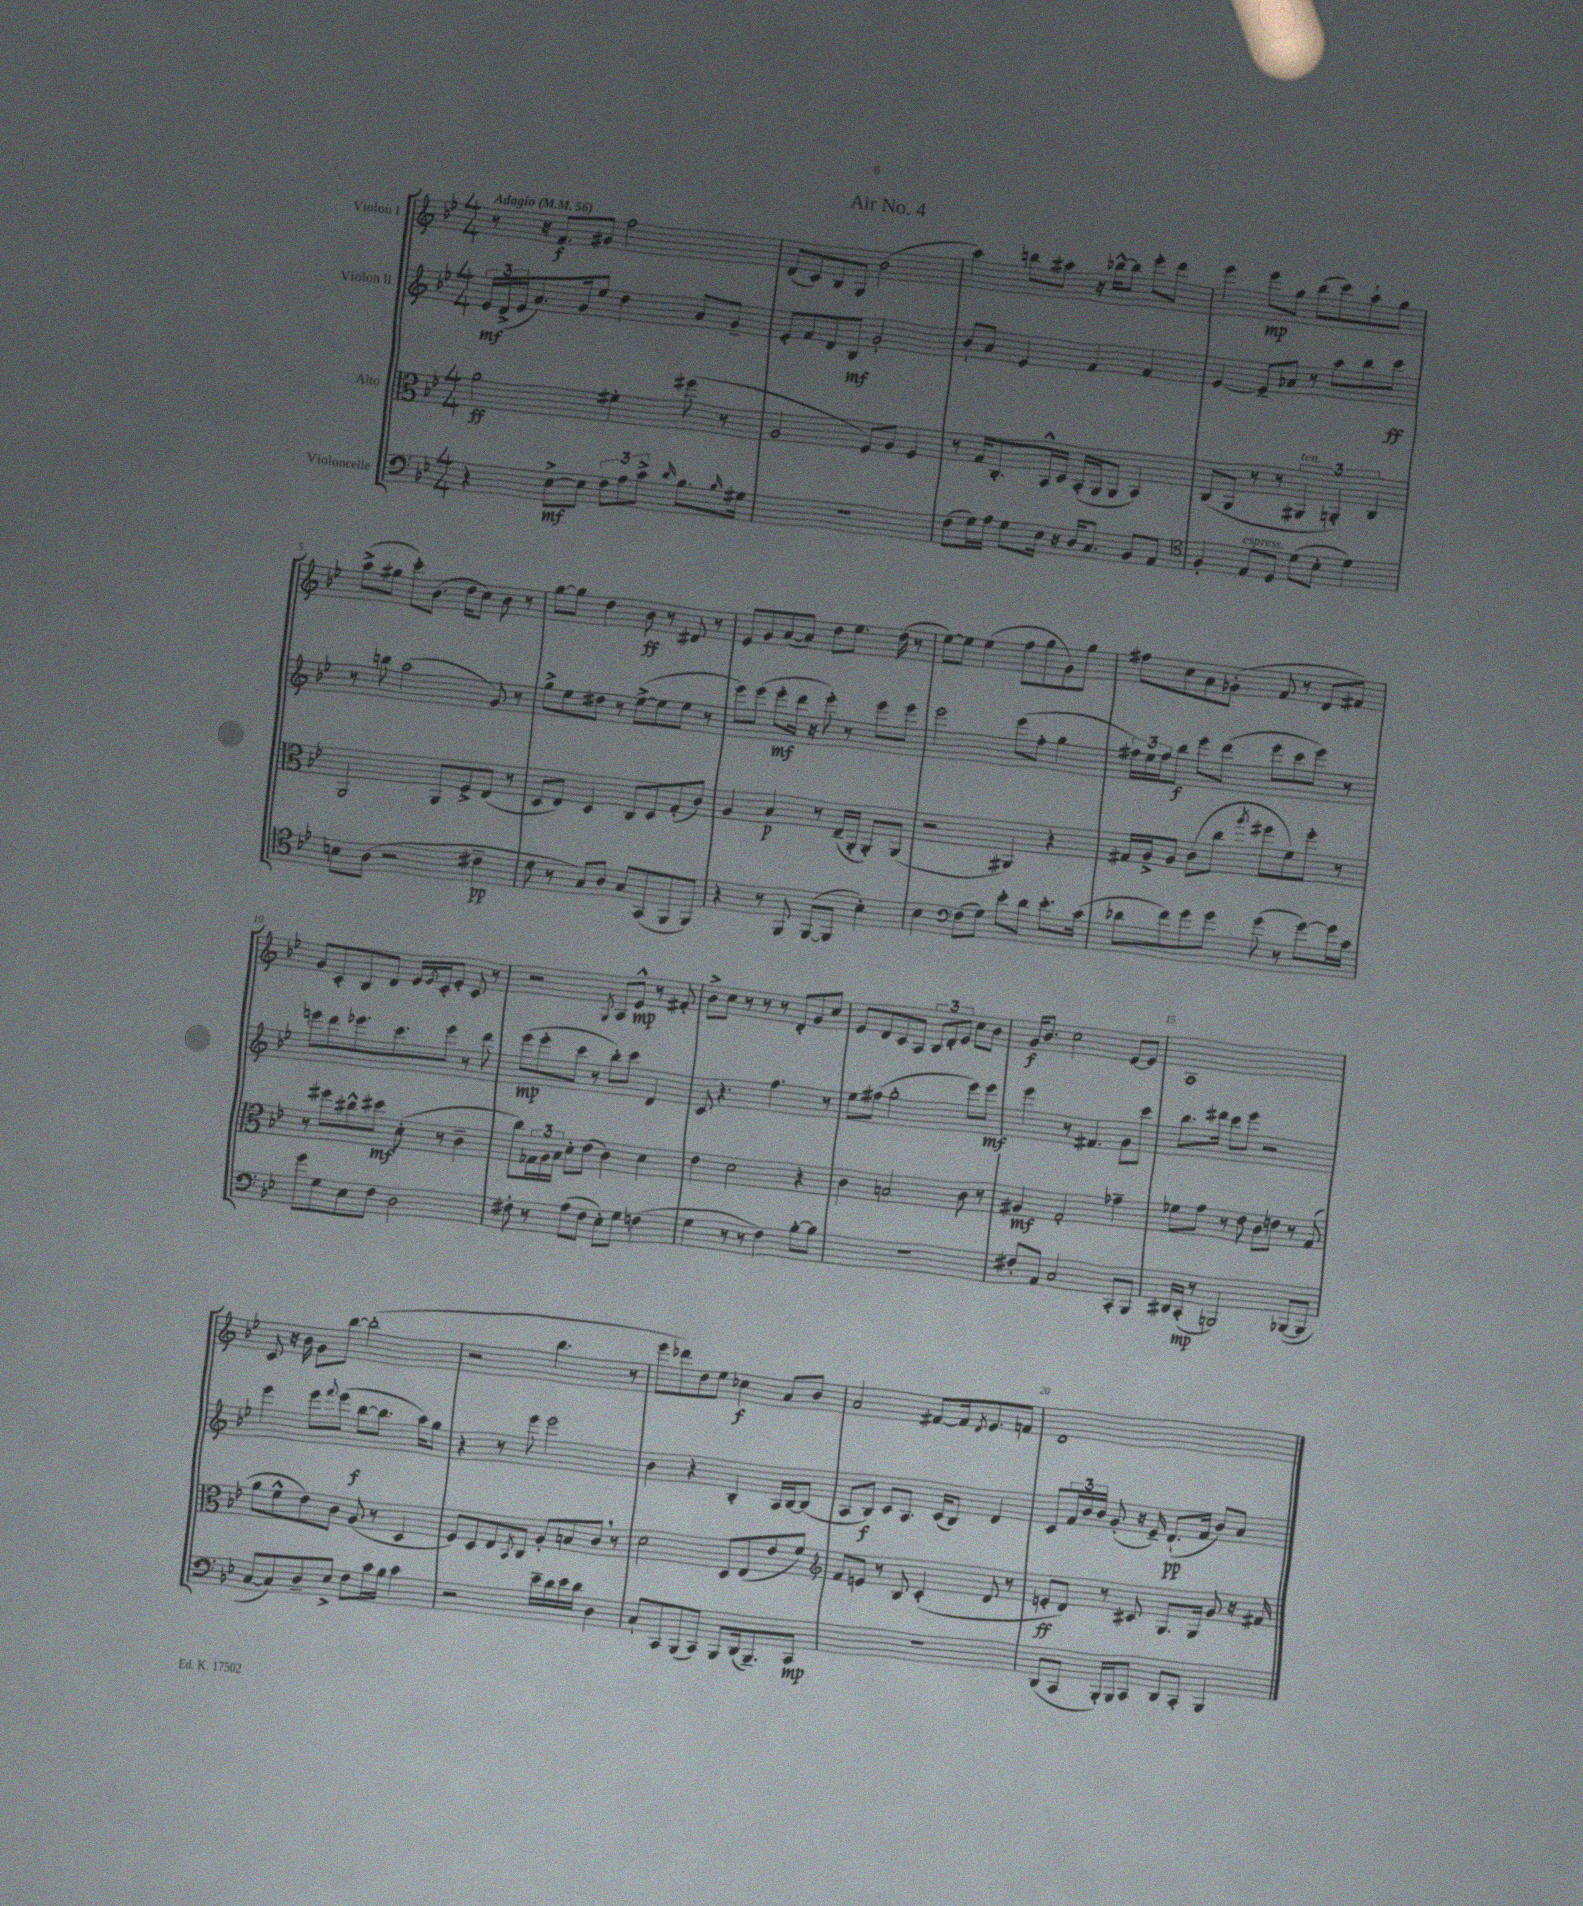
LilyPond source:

\header { title = "Air No. 4" }
<<
\new StaffGroup <<
\new Staff = "s0" \with { instrumentName = "Violon I" } {
    \clef treble \key bes \major \numericTimeSignature \time 4/4 \tempo "Adagio" 4 = 56
    r8 r16 f'8.\f gis'8 f''2 |
    d'8( c'8) bes8 g8 bes'2( |
    a''4) b''8 ais''8 r16 bes''16~-^ bes''8 ees'''8-. d'''8 |
    ees'''4 ees'''8\mp g''8 bes''8( c'''8) a''8-! g''8 |
    a''8->( gis''8 c'''8-.) bes'8.( d''16 c''8) bes'8 r8 |
    g''8~ g''8 d''4 bes'8\ff r8 dis'8 r8 |
    ees'8 g'8 a'8~( a'8) d''8 ees''8. d''16( r8 |
    ees''8~) ees''8 ees''4( f''8 g''8 g'8) g''8 |
    fis''8 c''8 a'8 ges'8-.( f'8 r8 d'8 fis'8) |
    g'8 c'8-. bes8 d'8 ees'16 \acciaccatura { ees'8 } c'16-. ees'8-. c'8 r8 |
    r2 \acciaccatura { g8 } a8 ees'8-^\mp r8 fis'8-. |
    bes'8-> c''8 r8 r8 r8 d'8-. g'8 c''8 |
    ees'8 d'8 c'8 a8 \tuplet 3/2 { bes8 d'8-. ees'8 } c''8 bes'8 |
    g'16\f bes'8. c''2 ees'8~ ees'8 |
    a1 |
    c'8 r16 bes'16 g'8 bes''8~ bes''2-.( |
    r2 bes''4. r8 |
    ees'''8 des'''8) d''8 ees''8 ces''4\f a'8 bes'8 |
    a'2 fis'8~ fis'16 \acciaccatura { d'8 } ees'8. f'8 |
    d'1 \bar "|." |
}
\new Staff = "s1" \with { instrumentName = "Violon II" } {
    \clef treble \key bes \major \numericTimeSignature \time 4/4
    \tuplet 3/2 { ees'16\mf d'16->( ees'16 } a'8.) g'16 ees''8 d''4 a'8 g'8-- |
    ees'8-. f'8 d'8 bes8\mf g'2-. |
    bes'8-! a'8 ees'4 f'4 f'4 |
    ees'4~ ees'8-- aes'8 r8 a''8 bes''8 c'''8\ff |
    r8 b''8 a''2( g'8) r8 |
    g''8-> ees''8 dis''8 r8 ees''8~->( ees''8 ees''8 r8 |
    ees'''8) ees'''8( ees'''8-.\mf d'''16 r16 ees'''8-.) r8 ees'''8 ees'''8 |
    ees'''2 ees'''8( f''8-. g''4 |
    \tuplet 3/2 { fis''16) ees''16 fis''16 } bes''8\f ees'''8 d'''8( ees'''8 c'''8 ees'''8) r8 |
    e'''8 d'''8 ees'''8. c'''8. ees'''8 r8 d'''8 |
    ees'''8\mp( ees'''8-. c'''8 r8 bes''8-.) c'''8 d'4 |
    c'8 r4. f''4. r8 |
    ees''8 fis''8( g''2-. ees'''8) ees'''8\mf |
    ees'''4 r8 fis'4. g'8 c'''8 |
    bes''8. dis'''16 c'''8 ees'''8 r2 |
    ees'''4 ees'''8 \appoggiatura { f'''8 } ees'''8( bes''8~\f bes''8. a''16) g''8 |
    r4 r8 ees'''8 ees'''2 |
    bes'4 r4 bes4-. a16 bes16~ bes8( |
    a8 bes8\f) c'8 a8. c'16( bes8) d'4 |
    c'8 \tuplet 3/2 { f'16 bes'16 bes'16 } g'8-.( r16 ees'16--) d'8.-!\pp( f'16 bes'8) a'8 \bar "|." |
}
\new Staff = "s2" \with { instrumentName = "Alto" } {
    \clef alto \key bes \major \numericTimeSignature \time 4/4
    a'2\ff fis'4-. fis''8( r8 |
    a2 f8) a8 f4 |
    r8 g16 c8.-. bes,16-^ d16 bes,16-.( a,16 a,8 bes,4) |
    c8( a,8 r8 r8 \tuplet 3/2 { ais,4^\markup { \italic "ten." } a,4-.) c4 } |
    a,2 a,8 f8-> ees8( r8 |
    d8 ees8) d4 c8 d8 g8-.( c'8) |
    a4 bes4\p r8 ees16--( a,16-. a,8-.) a,8( |
    r2 ais,4) r4 |
    gis16 a16-> a8 c'8( c''8 \acciaccatura { a''8 } fis''8 f'8) fis''8-. r8 |
    r8 fis''8 cis''8-^ dis''8\mf d'8-.( r8 c'4-- |
    c''8) \tuplet 3/2 { ges16 a16 bes16 } d'8-. ees'8( c'4) d'4 |
    ees'4 d'2 r4 |
    c'4 b2 c'8 r8 |
    ais4\mf g2-. ges'4-- |
    fes'8 g'8 r8 ees'8 c'8 e'8 r8 g8( |
    a'8 f'8-^ ees'8) c'8 a8( r8 d4 |
    f8) d8 ees8 \acciaccatura { bes,8 } c8 a8-. b8 c'8 \breathe r8 |
    d'2 d8 ees8( ees'8 f'8) |
    \clef treble f'8 e'8 r8 bes8 c'4-.( d'8 r8 |
    e'8-.\ff d'8) r8 cis'8 g8. g16 g'8 r16 fis'16 \bar "|." |
}
\new Staff = "s3" \with { instrumentName = "Violoncelle" } {
    \clef bass \key bes \major \numericTimeSignature \time 4/4
    r4 ees8~->\mf ees8 \tuplet 3/2 { f8 a8 c'8-> } \grace { d'16 } bes8. \grace { bes16 } gis16 |
    R1 |
    f8( g16) a16 g8 ees16 r16 d16 c8. bes,8 a,8 |
    \clef tenor f4-. ees8^\markup { \italic "espress." } d8 d'8( bes8-. d'4) |
    b8 a8( r2 cis'4--\pp |
    d'8 r8 g8) a8 g8 g,8( f,8 f,8) |
    r4 r8 f,8 f,8~( f,8 bes4-.) |
    bes4 \clef bass f8( g8) ees'8-. d'8 ees'8.-. c'16( |
    des'8 f'8) g'8 g'8 g'8( r8 g'8~) g'16 c'16 |
    g'8 g8 ees8 f8 d2 |
    fis8-. r8 a8( fis8 ees8-.) g8 f4( |
    g4 r8 r8 f4) bes8~-. bes8 |
    R1 |
    fis8-. a,8 c2 c,8-. bes,,8 |
    dis,16 c,16-.\mp( r8 b,,2) bes,,8~( bes,,8 |
    c8~ c8) d8-- ees8-> f8 c'16 bes16 c'4 |
    r2 ees'16-- d'16 ees'16 d'16 d4 |
    c8-! c,8 bes,,8( c,8) bes,,8 d,16( bes,,8.--) c,8\mp |
    R1 |
    d,8( c,8 bes,,16-.) bes,,16 c,8 d,8 c,8-. bes,,4 \bar "|." |
}
>>
>>
\layout { \context { \Score \override BarNumber.break-visibility = ##(#f #t #t) barNumberVisibility = #(every-nth-bar-number-visible 5) } }
